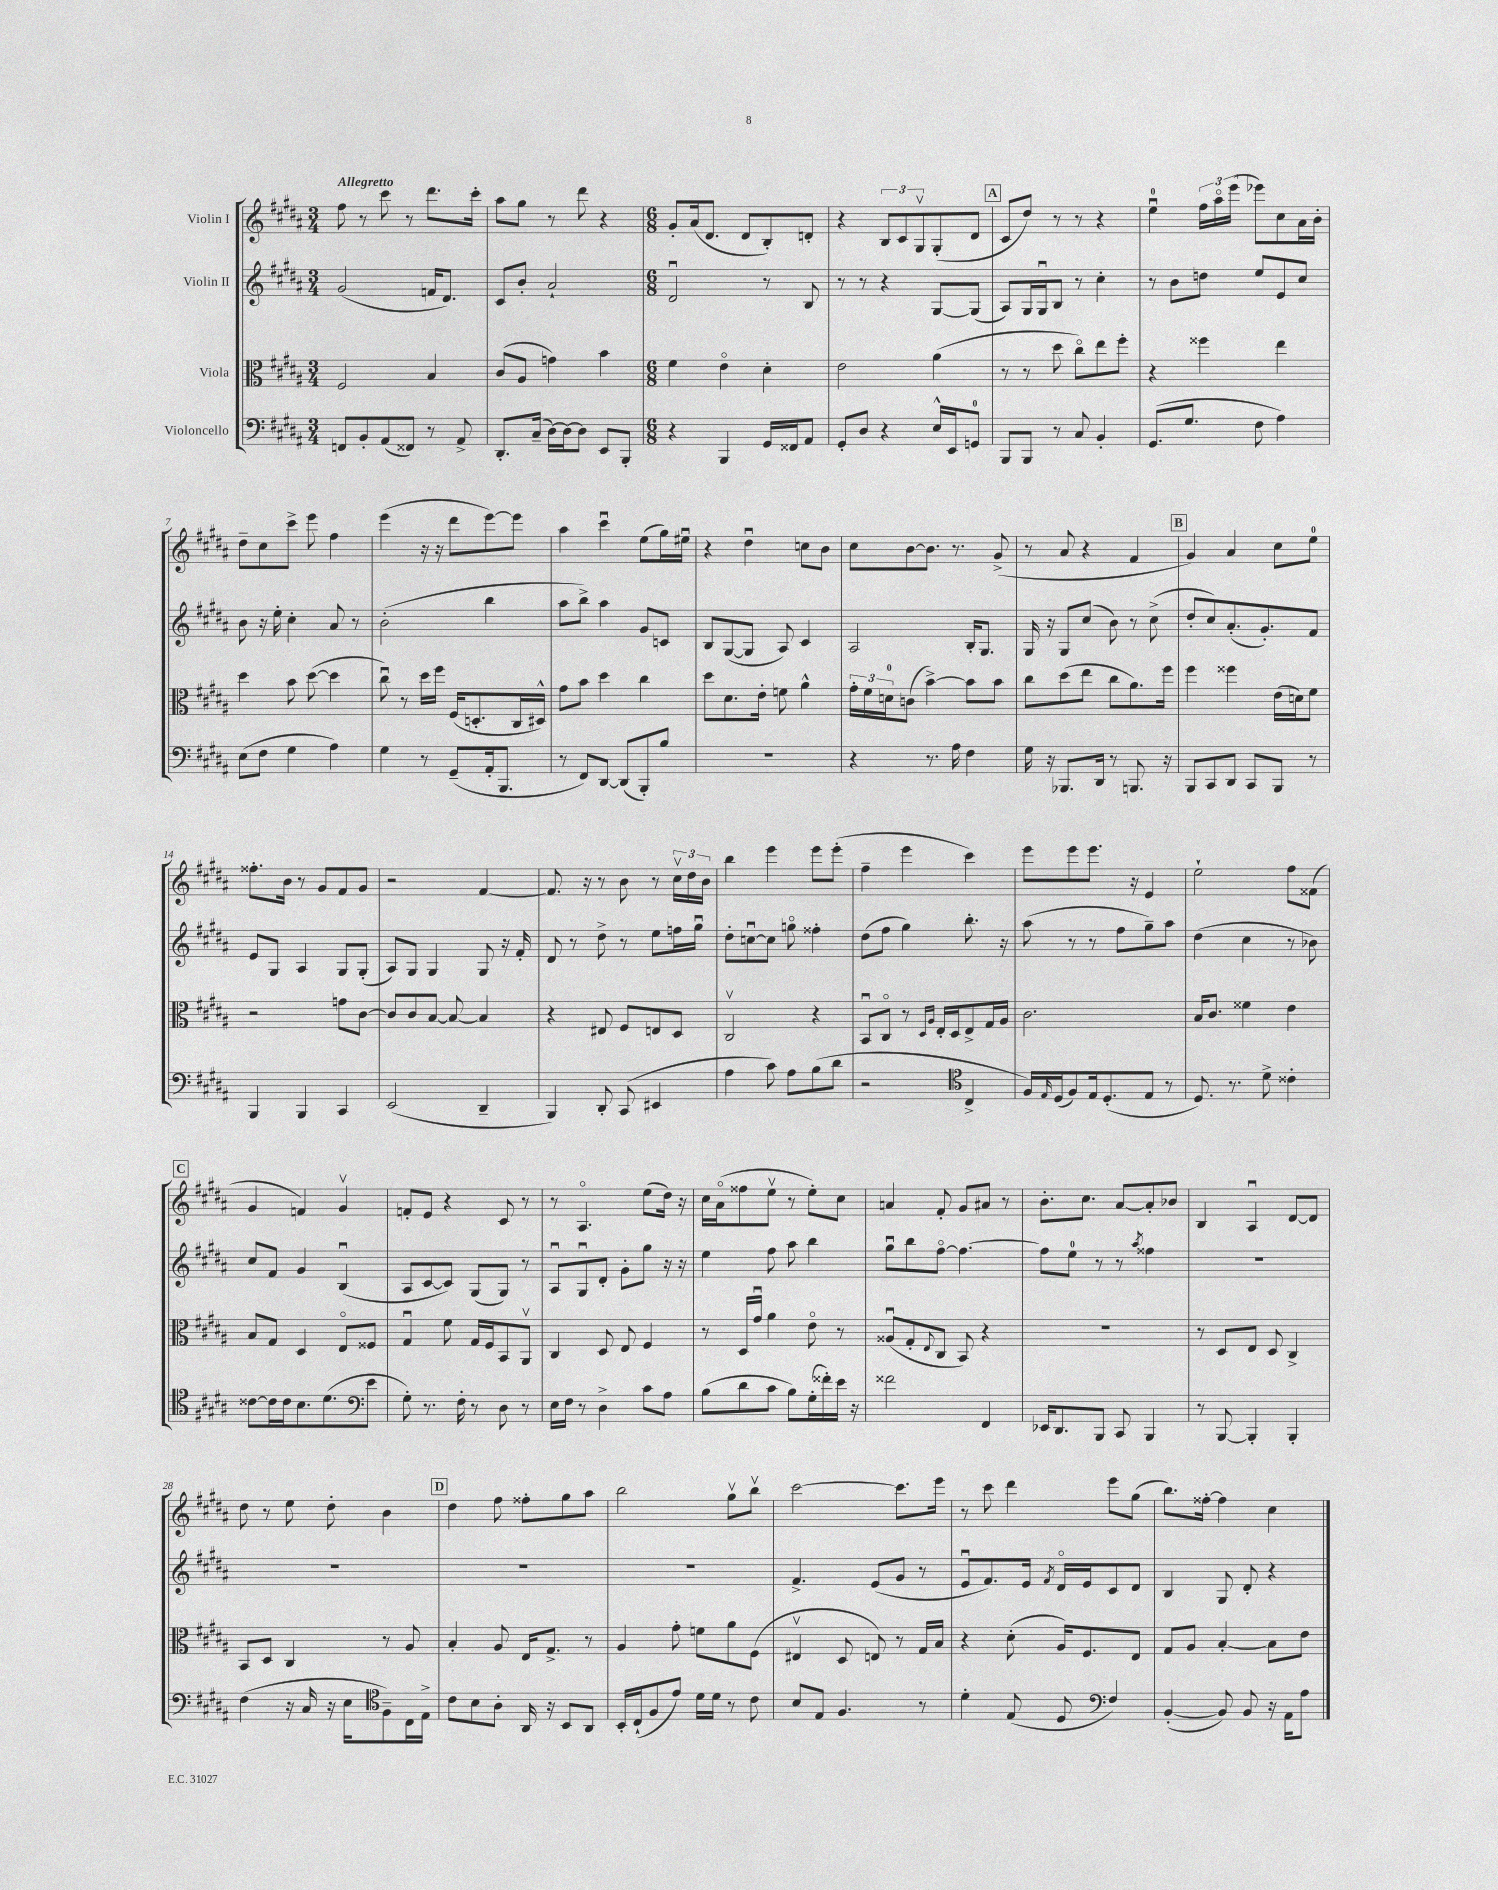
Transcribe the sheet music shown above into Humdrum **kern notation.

**kern	**kern	**kern	**kern
*staff4	*staff3	*staff2	*staff1
*clefF4	*clefC3	*clefG2	*clefG2
*k[f#c#g#d#a#]	*k[f#c#g#d#a#]	*k[f#c#g#d#a#]	*k[f#c#g#d#a#]
*M3/4	*M3/4	*M3/4	*M3/4
8FF	2F#	(2g#	8ff#
8BB'	.	.	8r
(8AA#	.	.	8ccc#
8FF##)	.	.	8r
8r	4B	16f	8.ddd#
.	.	8.d#)	.
8AA#^	.	.	.
.	.	.	16ccc#'
=	=	=	=
8.DD#'	(8c#	8c#	8aa#
.	8A#	8b'	8gg#
(16C#~	.	.	.
[16D#)	4g)	2a#`	8r
16D#_	.	.	.
8D#]	.	.	8ddd#
8EE	4b	.	4r
8BBB'	.	.	.
=	=	=	=
*M6/8	*M6/8	*M6/8	*M6/8
4r	4f#	2d#u	8g#'
.	.	.	(16a#
.	.	.	8.d#
4BBB	4eo	.	.
.	.	.	8d#
16GG#	4d#'	8r	8B')
16FF##	.	.	.
8AA#	.	8B	8d'
=	=	=	=
8GG#'	2e	8r	4r
8D#	.	8r	.
4r	.	4r	12B
.	.	.	12c#
.	.	.	12G#v
16E^^	(4a#	[8G#	(8G#'
16EE	.	.	.
8GG	.	(8G#]	8d#
=	=	=	=
8BBB	8r	8A#)	8c#
8BBB	8r	16G#	8dd#)
.	.	16G#u	.
8r	8dd#	8B	8r
8C#	8cc#o)	8r	8r
4BB'	8ee	4cc#'	4r
.	8ff#'	.	.
=	=	=	=
(8.GG#	4r	8r	4eeu
.	.	8b	.
8.G#	.	.	.
.	4ff##	8dd	24ff#
.	.	.	24aa#o
.	.	.	(24eee
8F#	.	8ee	8eee-)
4A#)	4ee	8e	8cc#
.	.	8cc#	16a#
.	.	.	16b'
=	=	=	=
(8E	4dd#	8b	8dd#~
8F#	.	16r	8cc#
.	.	16ee'	.
4G#	8b	4cc#'	8ccc#^
.	([8dd#	.	8eee
4A#)	4dd#]	8a#	4ff#
.	.	8r	.
=	=	=	=
4G#	8cc#u)	(2b'	(4eee
.	8r	.	.
8r	16dd#	.	16r
.	16ff#	.	16r
(8GG#~	(16F#	.	8ddd#
.	8.D'	.	.
16AA#'	.	4bb	[8eee)
8.BBB	.	.	.
.	16C#	.	8eee]
.	16D#^^)	.	.
=	=	=	=
8r	8g#	8aa#	4aa#
8FF#)	8b	8bb^)	.
[8DD#	4dd#	4aa#	4ccc#u
(8DD#]	.	.	.
8BBB')	4cc#	8g#	(8ee
8B	.	8c	16gg#)
.	.	.	16ee#u
=	=	=	=
2.r	8dd#	8B	4r
.	8.d#	([8G#	.
.	.	8G#]	4dd#u
.	16e'	.	.
.	8f	8A#)	.
.	4a#^^	4c#	8cc
.	.	.	8b
=	=	=	=
4r	24g#'	2A#	8cc#
.	24f#	.	.
.	24d	.	.
.	(8c	.	[8b
8.r	[4b^)	.	8.b]
16A#	.	.	8.r
4F#	8b]	16B'	.
.	.	8.G#	.
.	8b	.	(8g#^
=	=	=	=
16G#	8cc#	16G#	8r
16r	.	16r	.
8.BBB-	(8dd#	8G#	8a#
.	8ee	(8cc#	4r
16DD#	.	.	.
8r	8cc#	8b)	.
8.BBB	8.a#)	8r	4f#
.	.	(8cc#^	.
16r	16ff#	.	.
=	=	=	=
8BBB	4ff#	8dd#'	4g#)
8CC#	.	8cc#)	.
8DD#	4ff##	(8.a#'	4a#
8CC#	.	.	.
.	.	8.g#')	.
8BBB	(16e	.	8cc#
.	16d)	.	.
8r	8f#	8f#	8ee
=	=	=	=
4BBB	2r	8e	8.ff##'
.	.	8G#	.
.	.	.	16b
4BBB	.	4A#	8r
.	.	.	8g#
4CC#	8g	8G#	8f#
.	[8c#	(8G#'	8g#
=	=	=	=
(2EE	8c#]	8A#)	2r
.	8c#	8G#	.
.	[8B	4G#	.
.	8B_	.	.
4DD#~	4B]	8G#	[4f#
.	.	16r	.
.	.	16f#'	.
=	=	=	=
4BBB)	4r	8d#	8.f#]
.	.	8r	.
.	.	.	16r
8DD#'	8E#	8dd#^	8r
(8CC#	8F#	8r	8b
4EE#	8E	8ee	8r
.	8D#	16ff	24cc#v
.	.	.	24dd#
.	.	16gg#u	.
.	.	.	24b
=	=	=	=
4A#	2C#v	8dd#'	4bb
.	.	[8ccu	.
8c#)	.	8cc]	4eee
8A#	.	8ggo	.
(8B	4r	4ff##'	8eee
8d#	.	.	(8eee'
=	=	=	=
2r	8BBu	(8dd#	4ff#~
.	8C#o	8ff#	.
.	8r	4gg#)	4eee
.	16qqD#	.	.
.	16qqA#	.	.
.	16E'	.	.
.	16D#	.	.
4C#^	8E^	8.bb'	4ccc#)
.	16G#	.	.
.	16A#	16r	.
=	=	=	=
*clefC4	*	*	*
16F#)	2.c#	(8aa#	8eee
16qqE	.	.	.
(16D#	.	.	.
8F#)	.	8r	8eee
16E	.	8r	8.eee
(8.D#'	.	.	.
.	.	8ff#	.
.	.	.	16r
8E	.	8gg#~)	4e
8r	.	8aa#	.
=	=	=	=
8.D#)	16B	(4dd#	2ee`
.	8.c#	.	.
8.r	.	.	.
.	4f##	4cc#	.
8d#^	.	.	.
4c##'	4e	8r	8ff#
.	.	8b-)	(8f##
=	=	=	=
[8c##	8B	8cc#	4g#
16c##]	8G#	8f#	.
16c##	.	.	.
8.B	4D#	4g#	4f)
(8.d#	.	.	.
.	8Eo	(4Bu	4g#v
8e	8F##	.	.
=	=	=	=
*clefF4	*	*	*
8G#')	4G#u	8A#	8f'
8.r	.	[8c#	8e
.	8f#	8c#])	4r
16F#'	.	.	.
8r	16G#	(8G#	.
.	16F#	.	.
8D#	8BB	8G#)	8c#
8r	8AA#v	8r	8r
=	=	=	=
16E	4C#	8A#u	8r
16F#	.	.	.
8r	.	8G#u	4.A#o
4D#^	8D#	8d#'	.
.	8E	8g#'	.
8c#	4F#	8gg#	(8ee
8A#	.	16r	16dd#)
.	.	16r	16r
=	=	=	=
(8B	8r	4ee	16cc#
.	.	.	(16a#o
8d#	16D#	.	8ff##
.	16g#u	.	.
8c#	4a#	8ff#	8eev
8B)	.	8aa#	8r
(16G#'	8eo	4bb	8ee')
16f##')	.	.	.
16e	8r	.	8cc#
16r	.	.	.
=	=	=	=
2f##	(8A##u	8gg#u	4a
.	8G#'	8bb	.
.	8qqE	.	.
.	8C#	[8ff#o	8f#'
.	8BB)	4.ff#_	8g#
4FF#	4r	.	8a#
.	.	.	8r
=	=	=	=
16EE-	2.r	8ff#]	8.b'
8.DD#	.	.	.
.	.	8ee	.
.	.	.	8.cc#
8BBB	.	8r	.
8CC#	.	8r	[8a#
.	.	8qaa#	.
4BBB	.	4ff##	8a#']
.	.	.	8b-
=	=	=	=
8r	8r	2.r	4B
[8BBB	8D#	.	.
4BBB']	8E	.	4A#u
.	8D#	.	.
4BBB'	4C#^	.	[8d#
.	.	.	8d#]
=	=	=	=
(4F#	8BB	2.r	8dd#
.	8D#	.	8r
16r	4C#	.	8ee
16C#	.	.	.
16r	.	.	8dd#'
16E	.	.	.
8F#~)	8r	.	4b
16C#	8A#	.	.
16E^	.	.	.
=	=	=	=
*clefC4	*	*	*
8c#	4B'	2.r	4dd#
8B	.	.	.
8A#'	8A#	.	8ff#
16AA#	16E	.	8ff##'
16r	8.G#^	.	.
8BB	.	.	8gg#
8AA#	8r	.	8aa#
=	=	=	=
16BB'	4A#	2.r	2bb
(16C#`	.	.	.
8F#	.	.	.
8e)	8g#'	.	.
16d#	8f	.	.
16d#	.	.	.
8r	8a#	.	8gg#v
8c#	(8F#	.	8bbv
=	=	=	=
8B	4E#v	4.f#^	[2ccc#
8E	.	.	.
4.F#	8D#	.	.
.	8E)	(8e	.
.	8r	8g#	8.ccc#]
8r	16G#	8r	.
.	16B	.	16eee
=	=	=	=
4d#'	4r	8eu	8r
.	.	8.f#)	8ccc#
(8E	(8d#'	.	4ddd#
.	.	16e	.
.	.	8qf#	.
8D#	16A#)	16d#o	.
.	8.F#	16e	.
4F#)	.	8c#	8eee
.	8E	8d#	(8gg#
=	=	=	=
*clefF4	*	*	*
([4BB'	8G#	4B	8.bb)
.	8A#	.	.
.	.	.	[16ff##'
8BB])	[4B'	8G#	4ff##]
8BB	.	8d#'	.
16r	8B]	4r	4cc#
16AA#	.	.	.
8A#	8e	.	.
==	==	==	==
*-	*-	*-	*-
